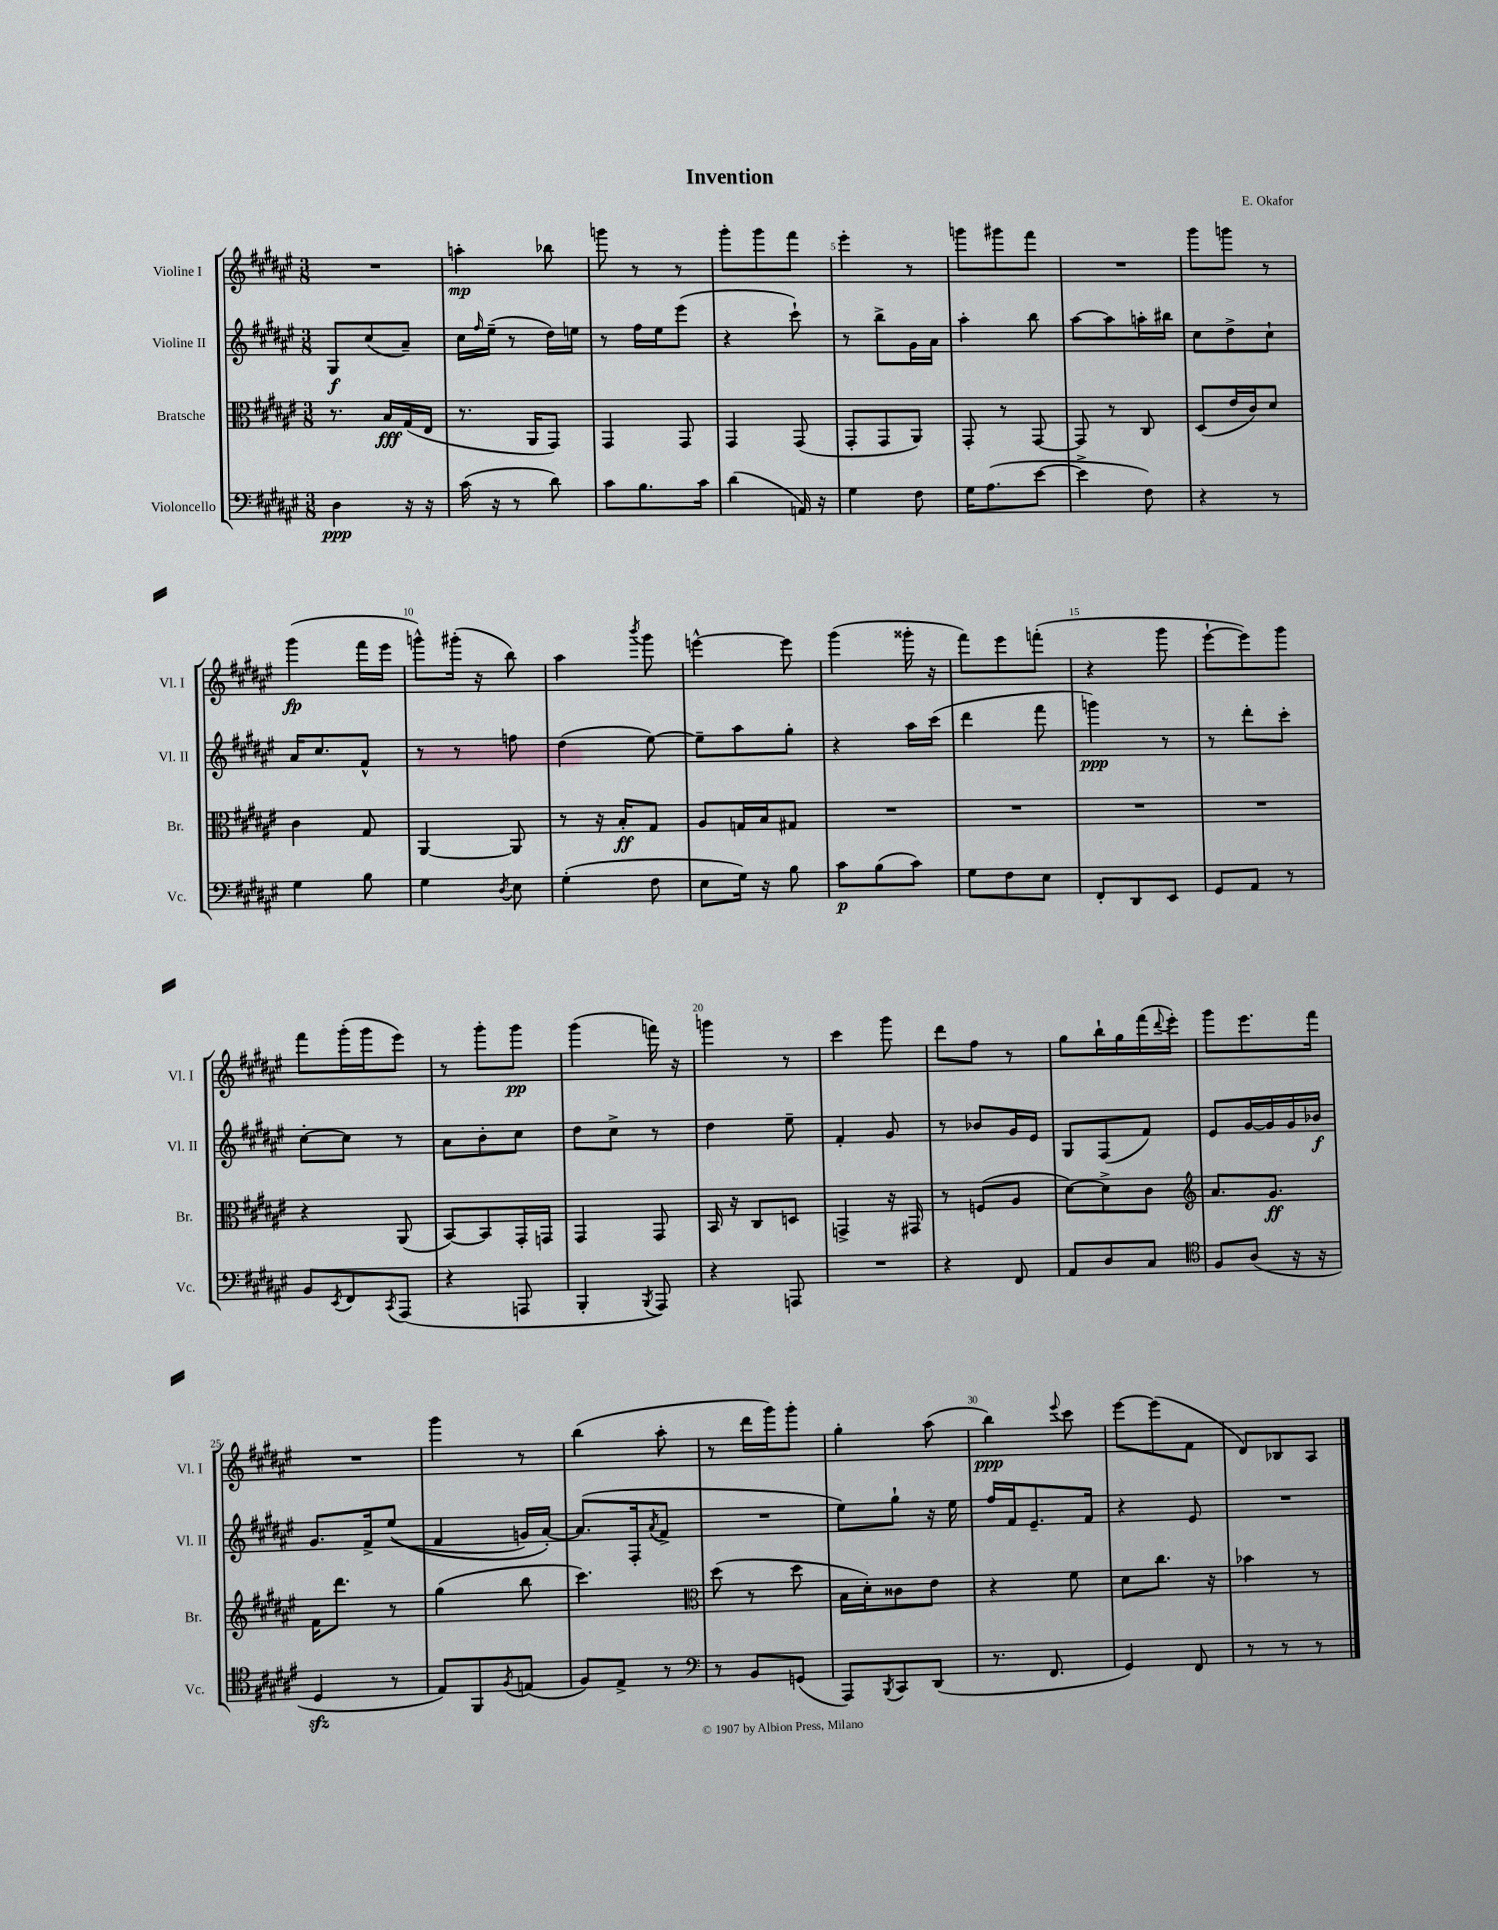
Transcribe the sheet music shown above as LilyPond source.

\header { title = "Invention" composer = "E. Okafor" }
<<
\new StaffGroup <<
\new Staff = "s0" \with { instrumentName = "Violine I" shortInstrumentName = "Vl. I" } {
    \clef treble \key fis \major \numericTimeSignature \time 3/8
    R4. |
    a''4-.\mp bes''8 |
    g'''8 r8 r8 |
    gis'''8-. gis'''8 fis'''8 |
    eis'''4-. r8 |
    g'''8 gis'''8 fis'''8 |
    R4. |
    gis'''8 g'''8 r8 |
    gis'''4\fp( fis'''16 eis'''16 |
    g'''8-^) gis'''16-.( r16 b''8) |
    ais''4 \acciaccatura { b'''8 } gis'''8 |
    e'''4~-^ e'''8 |
    gis'''4( gisis'''16-. r16 |
    fis'''8) eis'''8 f'''8-.( |
    r4 gis'''8 |
    eis'''8~-! eis'''8) gis'''8 |
    fis'''8 gis'''16-.( gis'''16 eis'''8) |
    r8 gis'''8-. gis'''8\pp |
    gis'''4( f'''16) r16 |
    g'''4 r8 |
    cis'''4 gis'''8 |
    dis'''8 fis''8 r8 |
    gis''8 b''16-! gis''16 fis'''16( \appoggiatura { dis'''8 } eis'''16-.) |
    gis'''8 eis'''8. fis'''16 |
    R4. |
    gis'''4 r8 |
    b''4( ais''8-. |
    r8 dis'''16 gis'''16) gis'''8-. |
    gis''4-. ais''8( |
    b''4\ppp) \appoggiatura { eis'''8 } cis'''8 |
    eis'''8~ eis'''8( fis'8 |
    dis'8) bes8 ais8 \bar "|." |
}
\new Staff = "s1" \with { instrumentName = "Violine II" shortInstrumentName = "Vl. II" } {
    \clef treble \key fis \major \numericTimeSignature \time 3/8
    gis8\f cis''8( ais'8--) |
    cis''16 \grace { fis''16 } eis''16--( r8 dis''16) e''16 |
    r8 fis''16 eis''16 eis'''8( |
    r4 cis'''8-!) |
    r8 b''8-> gis'16 ais'16 |
    ais''4-. b''8 |
    ais''8~ ais''8 a''16-. bis''16 |
    cis''8 dis''8-> cis''8-! |
    ais'16 cis''8. fis'8-^ |
    r8 r8 f''8 |
    dis''4( eis''8~) |
    eis''8-- ais''8 gis''8-. |
    r4 ais''16 cis'''16( |
    dis'''4 fis'''8 |
    g'''4\ppp) r8 |
    r8 dis'''8-. cis'''8-. |
    cis''8~-. cis''8 r8 |
    ais'8 b'8-. cis''8 |
    dis''8 cis''8-> r8 |
    dis''4 eis''8-- |
    fis'4-. gis'8 |
    r8 bes'8 gis'16 eis'16 |
    gis8 fis8( fis'8) |
    eis'8 gis'16~ gis'16 gis'16 bes'16\f |
    gis'8. fis'16-> eis''8(\( |
    fis'4 g'16) ais'16~-.\) |
    ais'8.( fis16-. \acciaccatura { ais'8 } fis'8-> |
    R4. |
    eis''8) gis''8-! r16 eis''16 |
    fis''16 fis'16 eis'8.-- fis'16 |
    r4 eis'8 |
    R4. \bar "|." |
}
\new Staff = "s2" \with { instrumentName = "Bratsche" shortInstrumentName = "Br." } {
    \clef alto \key fis \major \numericTimeSignature \time 3/8
    r8. b16\fff gis16( eis16 |
    r8. ais,16 gis,8) |
    gis,4 gis,8 |
    gis,4 gis,8( |
    gis,8-. gis,8 ais,8) |
    gis,8-. r8 gis,8~ |
    gis,8 r8 cis8 |
    dis8( eis'16 cis'16) dis'8 |
    cis'4 gis8 |
    ais,4~ ais,8 |
    r8 r16 b16-.\ff gis8 |
    ais8 g16 b16 gis8 |
    R4. |
    R4. |
    R4. |
    R4. |
    r4 ais,8( |
    b,8~) b,8 gis,16-. g,16 |
    gis,4 gis,8 |
    b,16 r16 cis8 d8 |
    g,4-> r16 gis,16 |
    r8 f8( ais8 |
    dis'8~) dis'8-> cis'8 |
    \clef treble ais'8. gis'8.\ff |
    fis'16 dis'''8. r8 |
    gis''4( b''8 |
    cis'''4.) |
    \clef alto dis''8( r8 dis''8 |
    b16 dis'16-.) cisis'8 eis'8 |
    r4 fis'8 |
    dis'8 cis''8. r16 |
    bes'4 r8 \bar "|." |
}
\new Staff = "s3" \with { instrumentName = "Violoncello" shortInstrumentName = "Vc." } {
    \clef bass \key fis \major \numericTimeSignature \time 3/8
    dis4\ppp r16 r16 |
    cis'16( r16 r8 dis'8) |
    cis'8 b8. cis'16 |
    dis'4( a,16) r16 |
    gis4 fis8 |
    gis16 ais8.( eis'8~ |
    eis'4-> fis8) |
    r4 r8 |
    gis4 b8 |
    gis4 \acciaccatura { dis8 } eis8 |
    gis4-.( fis8 |
    eis8 gis16) r16 b8 |
    cis'8\p b8( cis'8) |
    gis8 fis8 eis8 |
    fis,8-. dis,8 eis,8 |
    gis,8 ais,8 r8 |
    b,8 \acciaccatura { eis,8 } fis,8 \acciaccatura { cis,8 } ais,,8( |
    r4 a,,8 |
    b,,4-. \acciaccatura { b,,8 } ais,,8) |
    r4 a,,8 |
    R4. |
    r4 fis,8 |
    ais,8 dis8 cis8 |
    \clef tenor fis8 ais8( r16 r16 |
    dis4\sfz r8 |
    eis8) fis,8 \acciaccatura { fis8 } e8( |
    fis8) eis8-> r8 |
    \clef bass r8 b,8 g,8( |
    ais,,8) \acciaccatura { b,,8 } cis,8 dis,8( |
    r8. fis,8. |
    gis,4) fis,8 |
    r8 r8 r8 \bar "|." |
}
>>
>>
\layout { \context { \Score \override BarNumber.break-visibility = ##(#f #t #t) barNumberVisibility = #(every-nth-bar-number-visible 5) } }
